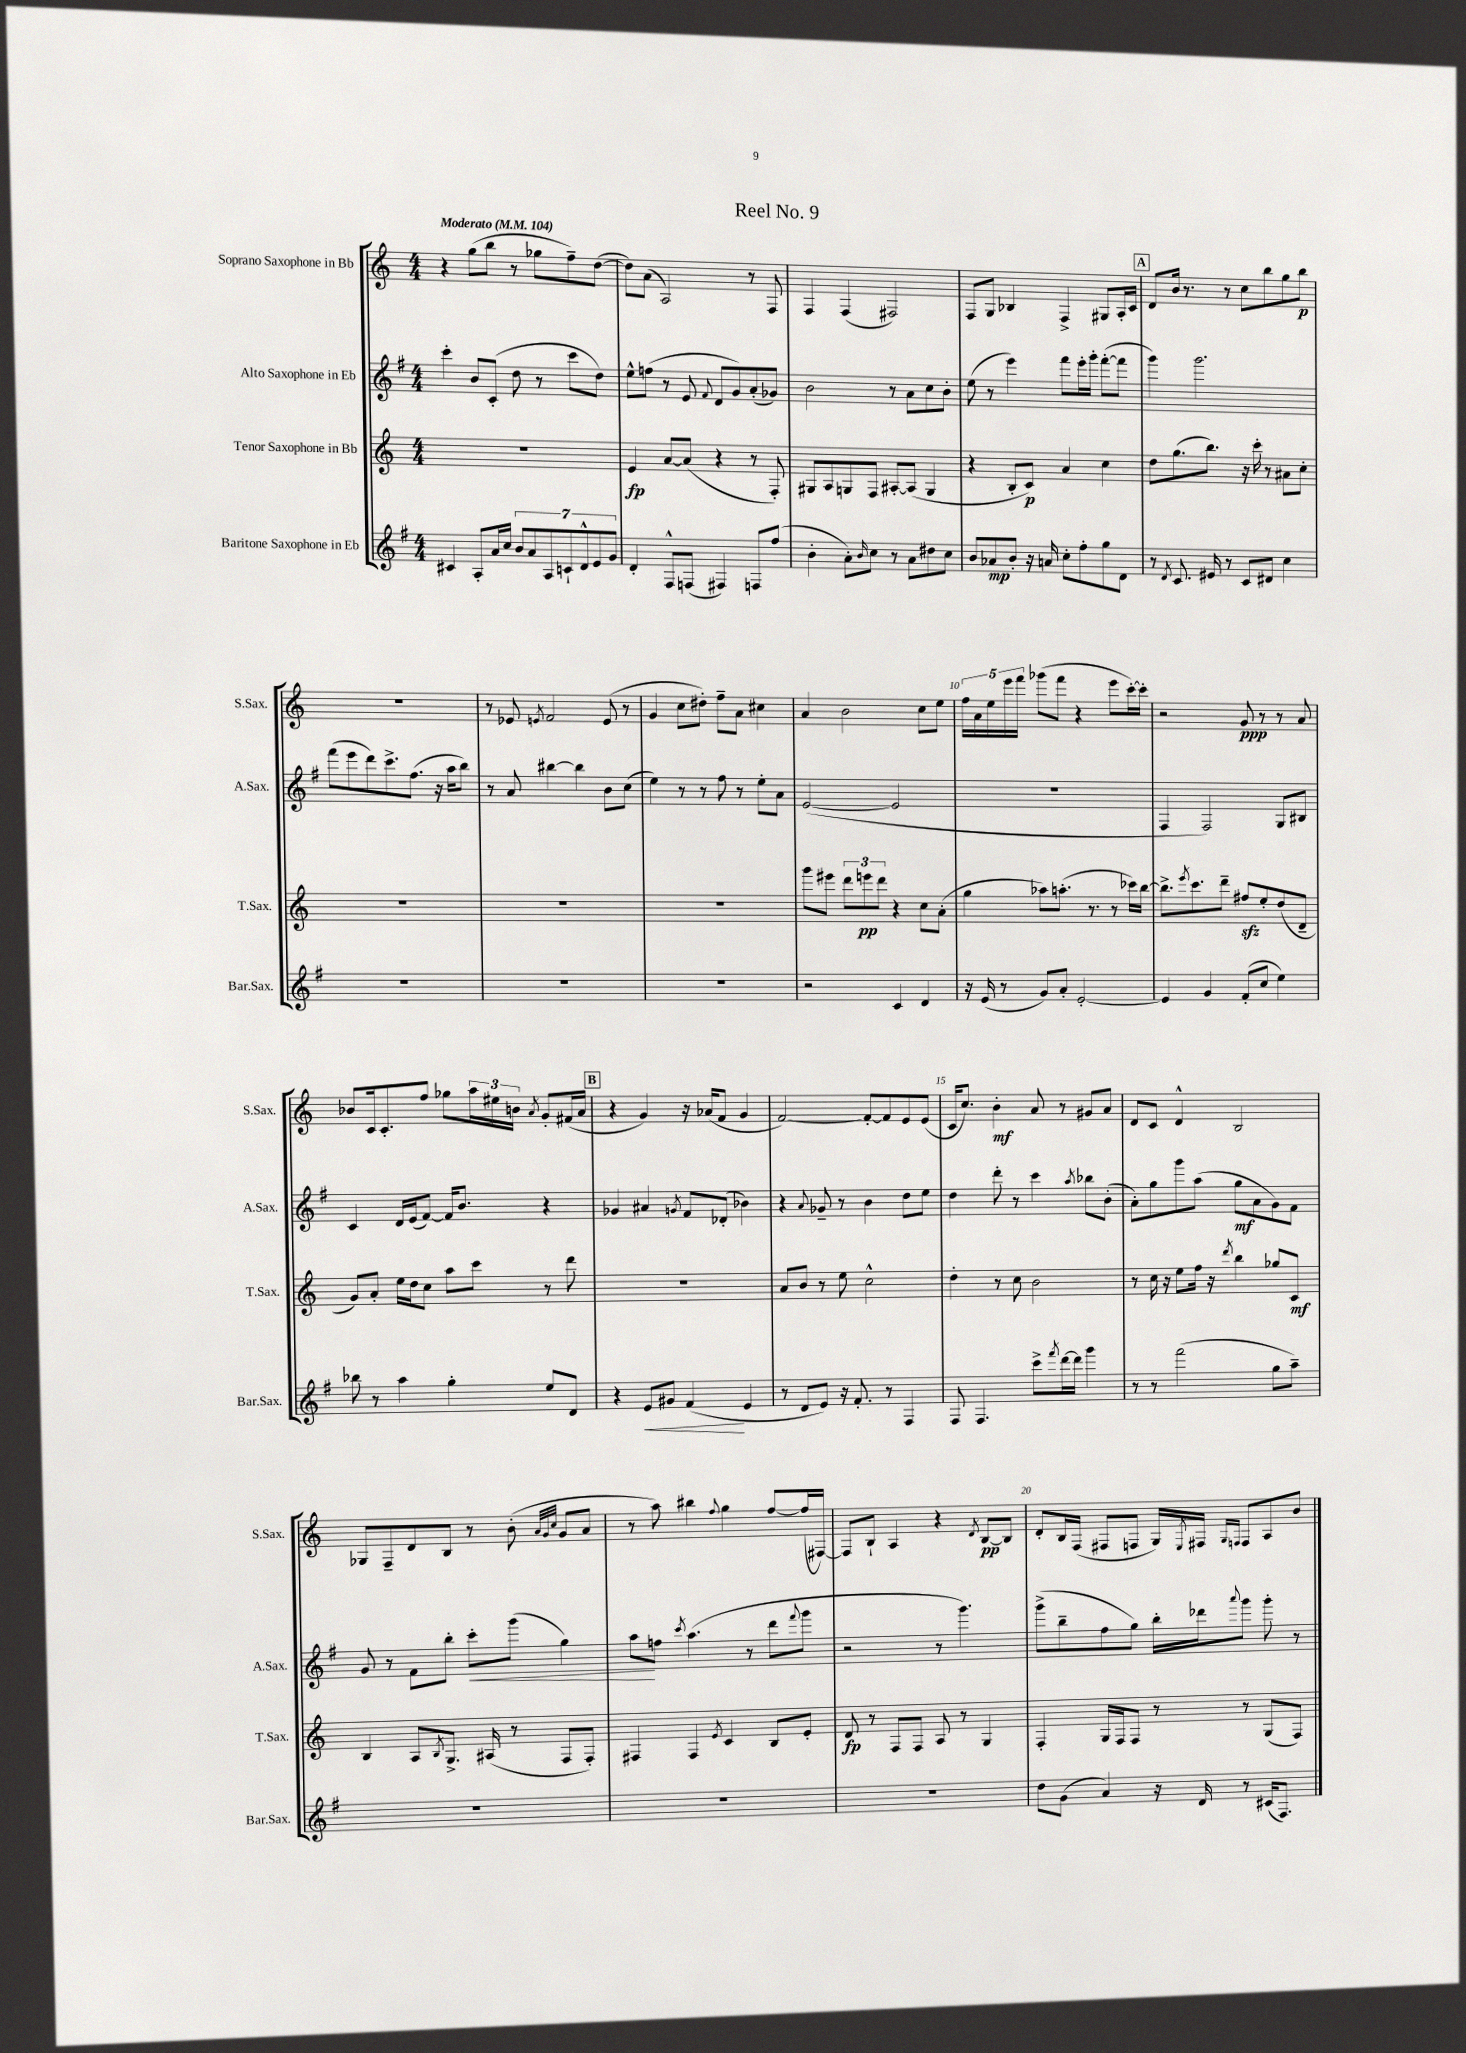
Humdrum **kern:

**kern	**kern	**kern	**kern
*staff4	*staff3	*staff2	*staff1
*clefG2	*clefG2	*clefG2	*clefG2
*k[f#]	*k[]	*k[f#]	*k[]
*M4/4	*M4/4	*M4/4	*M4/4
*MM104	*MM104	*MM104	*MM104
4c#	1r	4ccc'	4r
8A'	.	8b	(8gg
16a	.	(8c'	8bb
16cc	.	.	.
14b	.	8dd	8r
14a	.	.	.
.	.	8r	8gg-
14A	.	.	.
14c`	.	.	.
.	.	8ccc	8ff~)
14d^^	.	.	.
14e	.	.	.
.	.	8dd)	([8dd
14g	.	.	.
=	=	=	=
4d'	4e	8ee^^	8dd])
.	.	(8ff	(8a
8F#^^	[8a	8r	2A)
(8F	(8a]	8e	.
.	.	8qqf#	.
4F#)	4r	8d	.
.	.	8g)	.
8F	8r	(8a'	8r
(8ff#	8F')	8g-)	8F
=	=	=	=
4b'	8G#	2b	4F
.	8A	.	.
8a')	8G	.	(4F
16qqb	.	.	.
8cc	8F	.	.
8r	[8A#'	8r	2F#)
8a	(8A#]	8a	.
8dd#	4G	8cc	.
8cc	.	8b'	.
=	=	=	=
8b	4r	(8ee	8F
8a-	.	8r	8G
8b'	8B'	4eee)	4B-
16r	8c)	.	.
16a	.	.	.
8cc'	4a	8fff#	4F^
8ff#'	.	16eee'	.
.	.	16ggg'	.
8gg	4cc	([8fff#'	8G#
8d	.	8fff#]	16A'
.	.	.	16c
=	=	=	=
8r	8dd	4ggg)	8d
8qd	.	.	.
8.c	(8.gg	.	16b
.	.	.	8.r
.	.	2.ggg	.
16e#	8.bb)	.	.
8r	.	.	8r
8c	16r	.	8cc
.	16ccc'	.	.
8d#	8r	.	8bb
4cc	8a#	.	8gg
.	8cc'	.	8bb
=	=	=	=
1r	1r	(8fff#	1r
.	.	8eee	.
.	.	8ddd)	.
.	.	8.ccc^	.
.	.	(8.ff#	.
.	.	16r	.
.	.	16aa	.
.	.	8bb)	.
=	=	=	=
1r	1r	8r	8r
.	.	8a	8e-
.	.	.	8qe
.	.	[4bb#	2f
.	.	4bb#]	.
.	.	8b	(8e
.	.	(8cc	8r
=	=	=	=
1r	1r	4ee)	4g
.	.	8r	8cc
.	.	8r	8dd#')
.	.	8ff#	8ff~
.	.	8r	8a
.	.	8ee'	4cc#
.	.	8a	.
=	=	=	=
2r	8ggg	([2e	4a
.	8eee#	.	.
.	12ddd	.	2b
.	12eee	.	.
.	12ddd	.	.
4c	4r	2e]	.
4d	8cc	.	8cc
.	(8a'	.	8ee
=	=	=	=
16r	4gg	1r	20ff
.	.	.	20a
(16e	.	.	.
.	.	.	20ee
8r	.	.	.
.	.	.	20eee
.	.	.	20fff
8g)	8aa-)	.	(8ggg-
8a'	(8.aa'	.	8fff
[2e'	.	.	4r
.	8.r	.	.
.	8r	.	8eee
.	16ccc-)	.	[16ccc')
.	[16bb	.	16ccc']
=	=	=	=
4e]	8.bb^]	4F#	2r
.	8qeee	.	.
.	8.ccc	.	.
4g	.	2F#)	.
.	8ddd~	.	.
(8f#'	8ff#	.	8g
8cc	8ee'	.	8r
4ee)	(8dd	8G	8r
.	8d~	8B#	8a
=	=	=	=
8bb-	8g)	4c	8b-
8r	8a'	.	16c
.	.	.	8.c'
4aa	16ee	16d	.
.	16dd	(16e	.
.	8cc	[8f#)	8ff
4gg'	8aa	16f#]	8gg-
.	.	8.b	.
.	8ccc	.	24aa
.	.	.	24ee#
.	.	.	24b
.	.	.	8qa
8ee	8r	4r	8g'
8d	8ddd	.	(16f#
.	.	.	16a
=	=	=	=
4r	1r	4g-	4r
8e	.	4a#	4g)
8g#	.	.	.
.	.	8qg	.
(4f#	.	8f#	16r
.	.	.	(16a-
.	.	(8d-'	8f
4e	.	4b-)	4g
=	=	=	=
8r	8a	4r	[2f)
8d	8b	.	.
.	.	8qqa	.
8e)	8r	8g-~	.
16r	8ee	8r	.
8.f#'	.	.	.
.	2cc^^	4b	8f'_
8r	.	.	8f]
4F#	.	8dd	8e
.	.	8ee	(8e
=	=	=	=
8F#	4dd'	4dd	16c
.	.	.	8.cc)
4.F#	.	.	.
.	8r	8ddd'	4b'
.	8cc	8r	.
8ccc^	2b	4ccc	8a
8qfff#	.	.	.
[16ddd	.	.	8r
16ddd]	.	.	.
.	.	8qaa	.
4ggg	.	8bb-	8g#
.	.	(8b'	8a
=	=	=	=
8r	8r	8a')	8d
8r	16cc	8gg	8c
.	16r	.	.
(2fff#	8ee	8ggg	4d^^
.	16ff	(8aa	.
.	16r	.	.
.	8qddd	.	.
.	4bb	8gg	2B
.	.	8a	.
8gg	8gg-	8g)	.
8aa~)	8c	8f#	.
=	=	=	=
1r	4B	8g	8G-
.	.	8r	8F~
.	8A	8f#	8d
.	8qB	.	.
.	8.G^	8bb'	8B
.	.	8ccc'	8r
.	(16A#	.	.
.	8r	(8ggg	(8b'
.	.	.	32qqa
.	.	.	32qqg
.	.	.	32qqcc
.	8F	4gg)	8g
.	8F')	.	8a
=	=	=	=
1r	4F#	8aa	8r
.	.	8ff	8aa)
.	.	8qccc	.
.	4F#	(4.aa	4bb#
.	8qe	.	8qqff
.	4c	.	4gg
.	.	8r	.
.	8B	8ddd	[8ff
.	.	8qqfff#	.
.	8e'	8ggg	(16ff]
.	.	.	[16F#)
=	=	=	=
1r	8d	2r	8F#]
.	8r	.	8B`
.	8F	.	4A
.	8F	.	.
.	8A	8r	4r
.	8r	4.ggg)	.
.	.	.	8qd
.	4G	.	[8B
.	.	.	8B]
=	=	=	=
8dd	4F'	(8ggg^	8d'
(8g	.	8bb~	16B
.	.	.	(16F
4a)	16G	8ff#	8F#
.	16F	.	.
.	8F	8gg)	8F
16r	8r	16bb'	16G)
.	.	.	8qE
16d	.	16ddd-	16F#
.	.	.	16qqG
.	.	8qqaaa	16qqF
8r	8r	8ggg	8F
(16c#	(8G	8ggg'	8A
8.F#)	.	.	.
.	8F)	8r	8b
==	==	==	==
*-	*-	*-	*-
